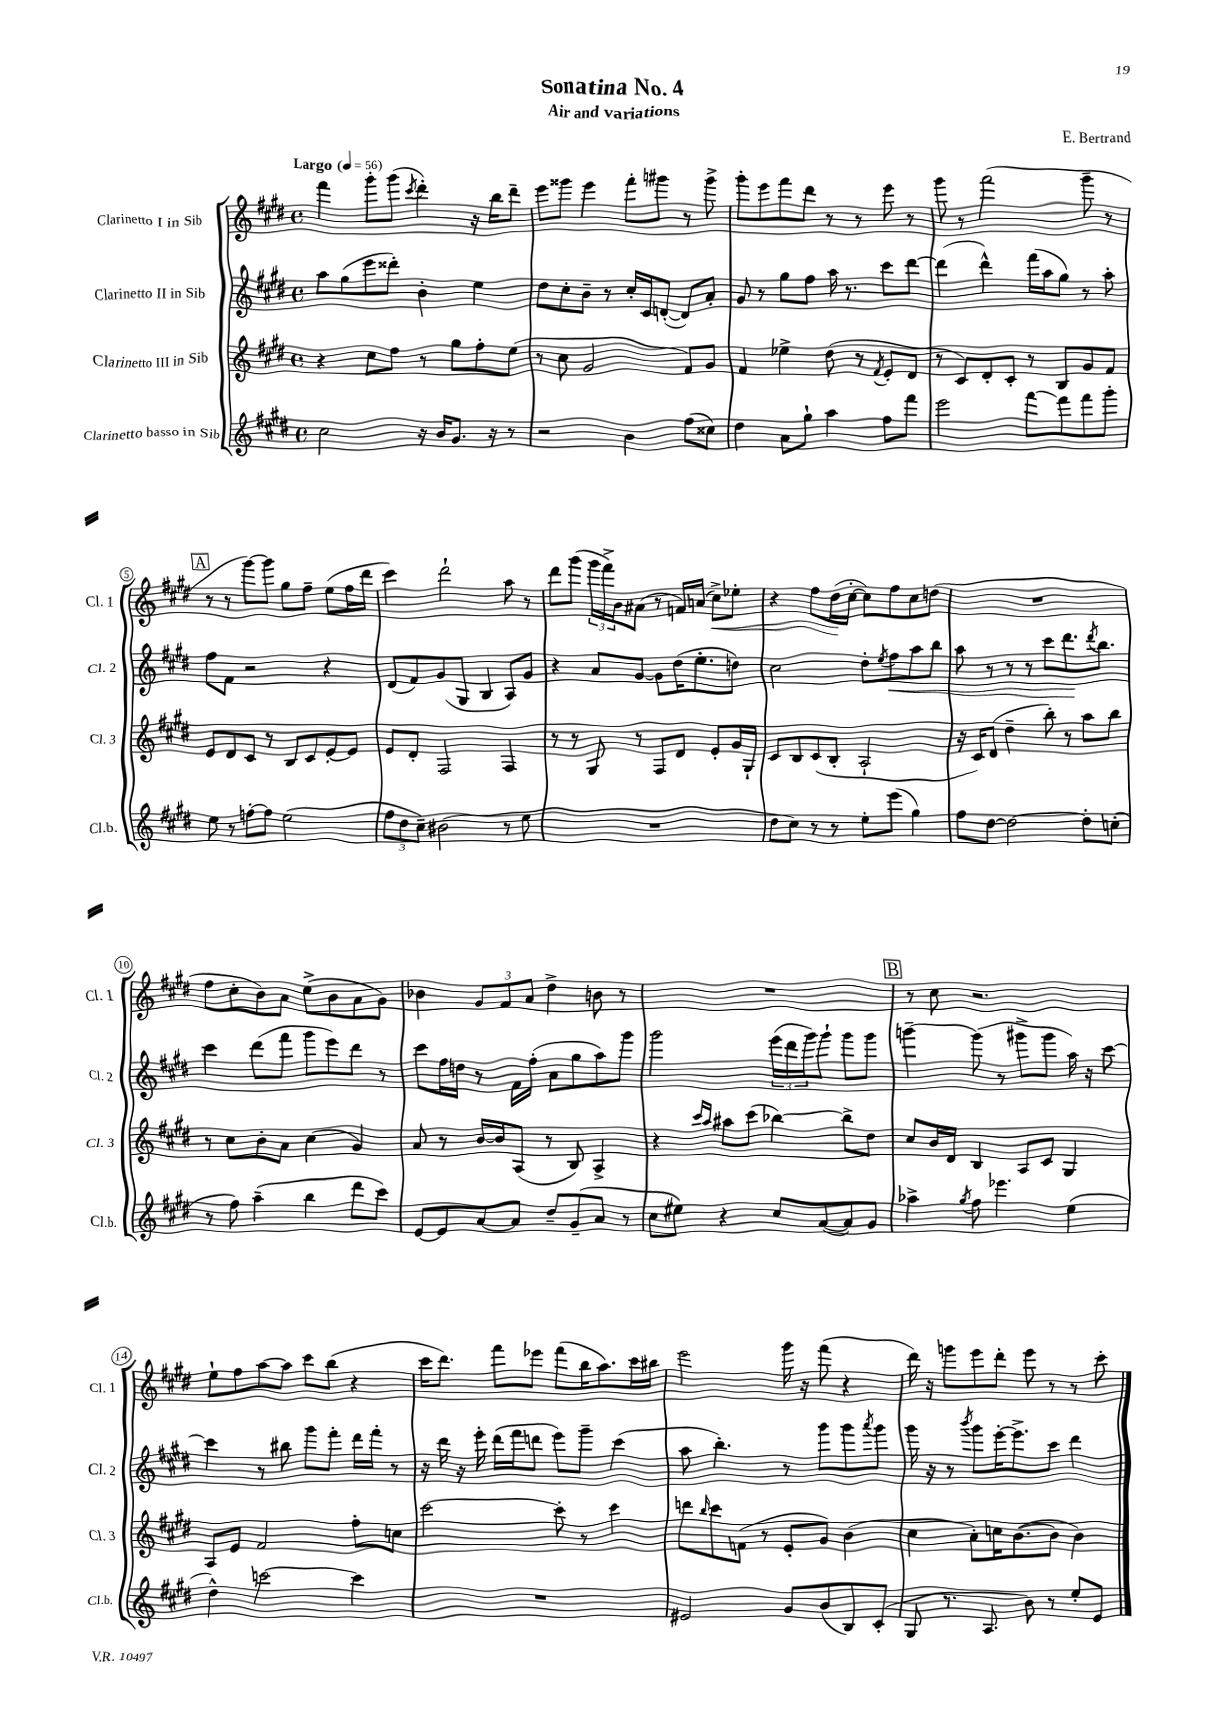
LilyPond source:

\header { title = "Sonatina No. 4" composer = "E. Bertrand" subtitle = "Air and variations" }
<<
\new StaffGroup <<
\new Staff = "s0" \with { instrumentName = "Clarinetto I in Sib" shortInstrumentName = "Cl. 1" } {
    \clef treble \key e \major \defaultTimeSignature \time 4/4 \tempo "Largo" 4 = 56
    fis'''4 gis'''8-. gis'''8( \acciaccatura { cis'''8 } dis'''4-.) r16 b''16 dis'''8-- |
    e'''8 gisis'''8 e'''4 fis'''8-. gis'''8 r8 gis'''8-> |
    gis'''8-. e'''8 fis'''8 dis'''8 r8 r8 e'''8 r8 |
    gis'''8 r8 fis'''2( gis'''8-- r8 |
    \mark \markup { \box "A" } r8 r8 gis'''8~) gis'''8 gis''8 fis''8-- e''8( fis''16 dis'''16 |
    cis'''4) dis'''2-! a''8 r8 |
    dis'''8 gis'''8( \tuplet 3/2 { gis'''16 fis'''16->) b'16 } ais'8( r8 f'16) a'16( cis''8->\<) ees''8-. |
    r4 fis''8 dis''16\!( cis''16~-. cis''8) fis''8 cis''8 d''8( |
    R1 |
    fis''8 cis''8-. b'8) a'8 e''8->( b'8 a'8 gis'8) |
    bes'4 \tuplet 3/2 { gis'8 fis'8 a'8 } dis''4-> b'8 r8 |
    R1 |
    \mark \markup { \box "B" } r8 cis''8 r2. |
    e''8-! fis''8 a''8~ a''8 cis'''8 b''8( r4 |
    cis'''16 dis'''8.) fis'''8 ees'''8 fis'''8( b''16 a''8.) cis'''16 bis''16 |
    e'''2 gis'''16 r16 fis'''8( r4 |
    dis'''16) r16 g'''8 e'''8 dis'''8-. e'''8 r8 r8 cis'''8-. \bar "|." |
}
\new Staff = "s1" \with { instrumentName = "Clarinetto II in Sib" shortInstrumentName = "Cl. 2" } {
    \clef treble \key e \major \defaultTimeSignature \time 4/4
    a''8 gis''8( e'''8 disis'''8-.) b'4-. e''4 |
    dis''8 cis''8-. b'8-- r8 cis''16-. cis'16 d'8~-.( d'8) a'8-. |
    gis'8 r8 gis''8 fis''8 a''16 r8. cis'''8 dis'''8~ |
    dis'''4( dis'''4-^) fis'''16( a''16 gis''8) r8 a''8-. |
    \mark \markup { \box "A" } fis''8 fis'8 r2 r4 |
    dis'8( fis'8) gis'8( gis8 b4 a8) gis'8 |
    r4 a'8 gis'8~ gis'8 dis''16( e''8.-. d''8) |
    cis''2 dis''8-. \acciaccatura { e''8 } fis''8\< a''8 b''8 |
    a''8 r8 r8 r8 cis'''8 dis'''8.\! \acciaccatura { dis'''8 } b''8. |
    cis'''4 dis'''8( fis'''8 gis'''8 e'''8) dis'''8 r8 |
    cis'''8 fis''16 d''16 r8 fis'16 fis''16-.( a'8 gis''8 a''8) gis'''8 |
    gis'''2 \tuplet 3/2 { e'''16( dis'''16 gis'''16) } gis'''8-! gis'''8 gis'''8 |
    \mark \markup { \box "B" } g'''4~-- g'''8( r8 gis'''8-> gis'''8 a''16) r16 cis'''8~ |
    cis'''4 r8 bis''8 gis'''8 fis'''8-. dis'''16 fis'''16-. r8 |
    r16 dis'''16 r16 e'''16-. dis'''16( fis'''16 d'''8 e'''8) gis'''8-- cis'''4( |
    a''8 b''4.-.) r8 gis'''8 gis'''8 \acciaccatura { a'''8 } gis'''8 |
    gis'''16 r16 r8 \acciaccatura { b'''8 } gis'''8 e'''16~-. e'''8.-> cis'''8 dis'''4 \bar "|." |
}
\new Staff = "s2" \with { instrumentName = "Clarinetto III in Sib" shortInstrumentName = "Cl. 3" } {
    \clef treble \key e \major \defaultTimeSignature \time 4/4
    r4 cis''8 fis''8 r8 gis''8 fis''8-. e''8( |
    r8 cis''8 gis'2 fis'8) gis'8 |
    fis'4 ees''4-> dis''8( r8 \acciaccatura { fis'8 } e'8-. dis'8 |
    r8 cis'8) dis'8-. cis'8-. r8 b8 gis'8 fis'8 |
    \mark \markup { \box "A" } e'8 dis'8 cis'8 r8 b8 cis'8 e'8~-. e'8 |
    e'8 dis'8-. fis2 fis4 |
    r8 r8 gis8 r8 fis8 dis'8 e'8-. gis'16 gis16-! |
    cis'8 b8 cis'8( b8-. a2-! |
    r16 cis'16) dis'8( dis''4-- b''8-.) r8 a''8 b''8 |
    r8 cis''8 b'8-. a'8 cis''4( gis'4) |
    a'8 r8 b'16~ b'16 a8( r8 b8) a4-> |
    r4 \grace { cis'''16 a''16 } ais''8 cis'''8( bes''4~) bes''8-> dis''8 |
    \mark \markup { \box "B" } cis''8 b'16 dis'16 b4 a8 cis'8 gis4 |
    a8 e'8 fis'2 fis''8-. c''8 |
    cis'''2~ cis'''8-. r8 cis'''4 |
    d'''8 \grace { b''16 } cis'''8 f'8( r8 e'8-. gis'8) b'4( |
    cis''4 a'8-.) c''16 b'8.~( b'8 b'4) \bar "|." |
}
\new Staff = "s3" \with { instrumentName = "Clarinetto basso in Sib" shortInstrumentName = "Cl.b." } {
    \clef treble \key e \major \defaultTimeSignature \time 4/4
    cis''2 r16 b'16 gis'8. r16 r8 |
    r2 b'4 fis''8( cisis''8) |
    dis''4 a'8 gis''8-! a''4 fis''8 fis'''8 |
    e'''2 fis'''8~ fis'''8 fis'''8 gis'''8-. |
    \mark \markup { \box "A" } e''8 r8 f''8~-. f''8 e''2( |
    \tuplet 3/2 { fis''8 dis''8 cis''8--) } bis'2( r8 e''8 |
    R1 |
    dis''8 cis''8) r8 r8 e''8-. e'''8( gis''4) |
    fis''8 dis''8~ dis''2~ dis''8-. c''8-.( |
    r8 fis''8) a''4--( b''4 dis'''8 cis'''8) |
    e'8~ e'8 a'8~ a'8 dis''8-- gis'8--( a'8 r8 |
    cis''8 eis''8) r4 cis''8 a'8~( a'8) gis'8 |
    \mark \markup { \box "B" } aes''4-> \acciaccatura { gis''8 } fis''8 ees'''4. e''4( |
    dis''4-^) c'''2~ c'''4 |
    R1 |
    eis'2 gis'8 b'8( b8) cis'8-.( |
    gis8 r8. a8. b'8) r8 e''8-. e'8 \bar "|." |
}
>>
>>
\layout { \context { \Score \override BarNumber.stencil = #(make-stencil-circler 0.1 0.3 ly:text-interface::print) } }
